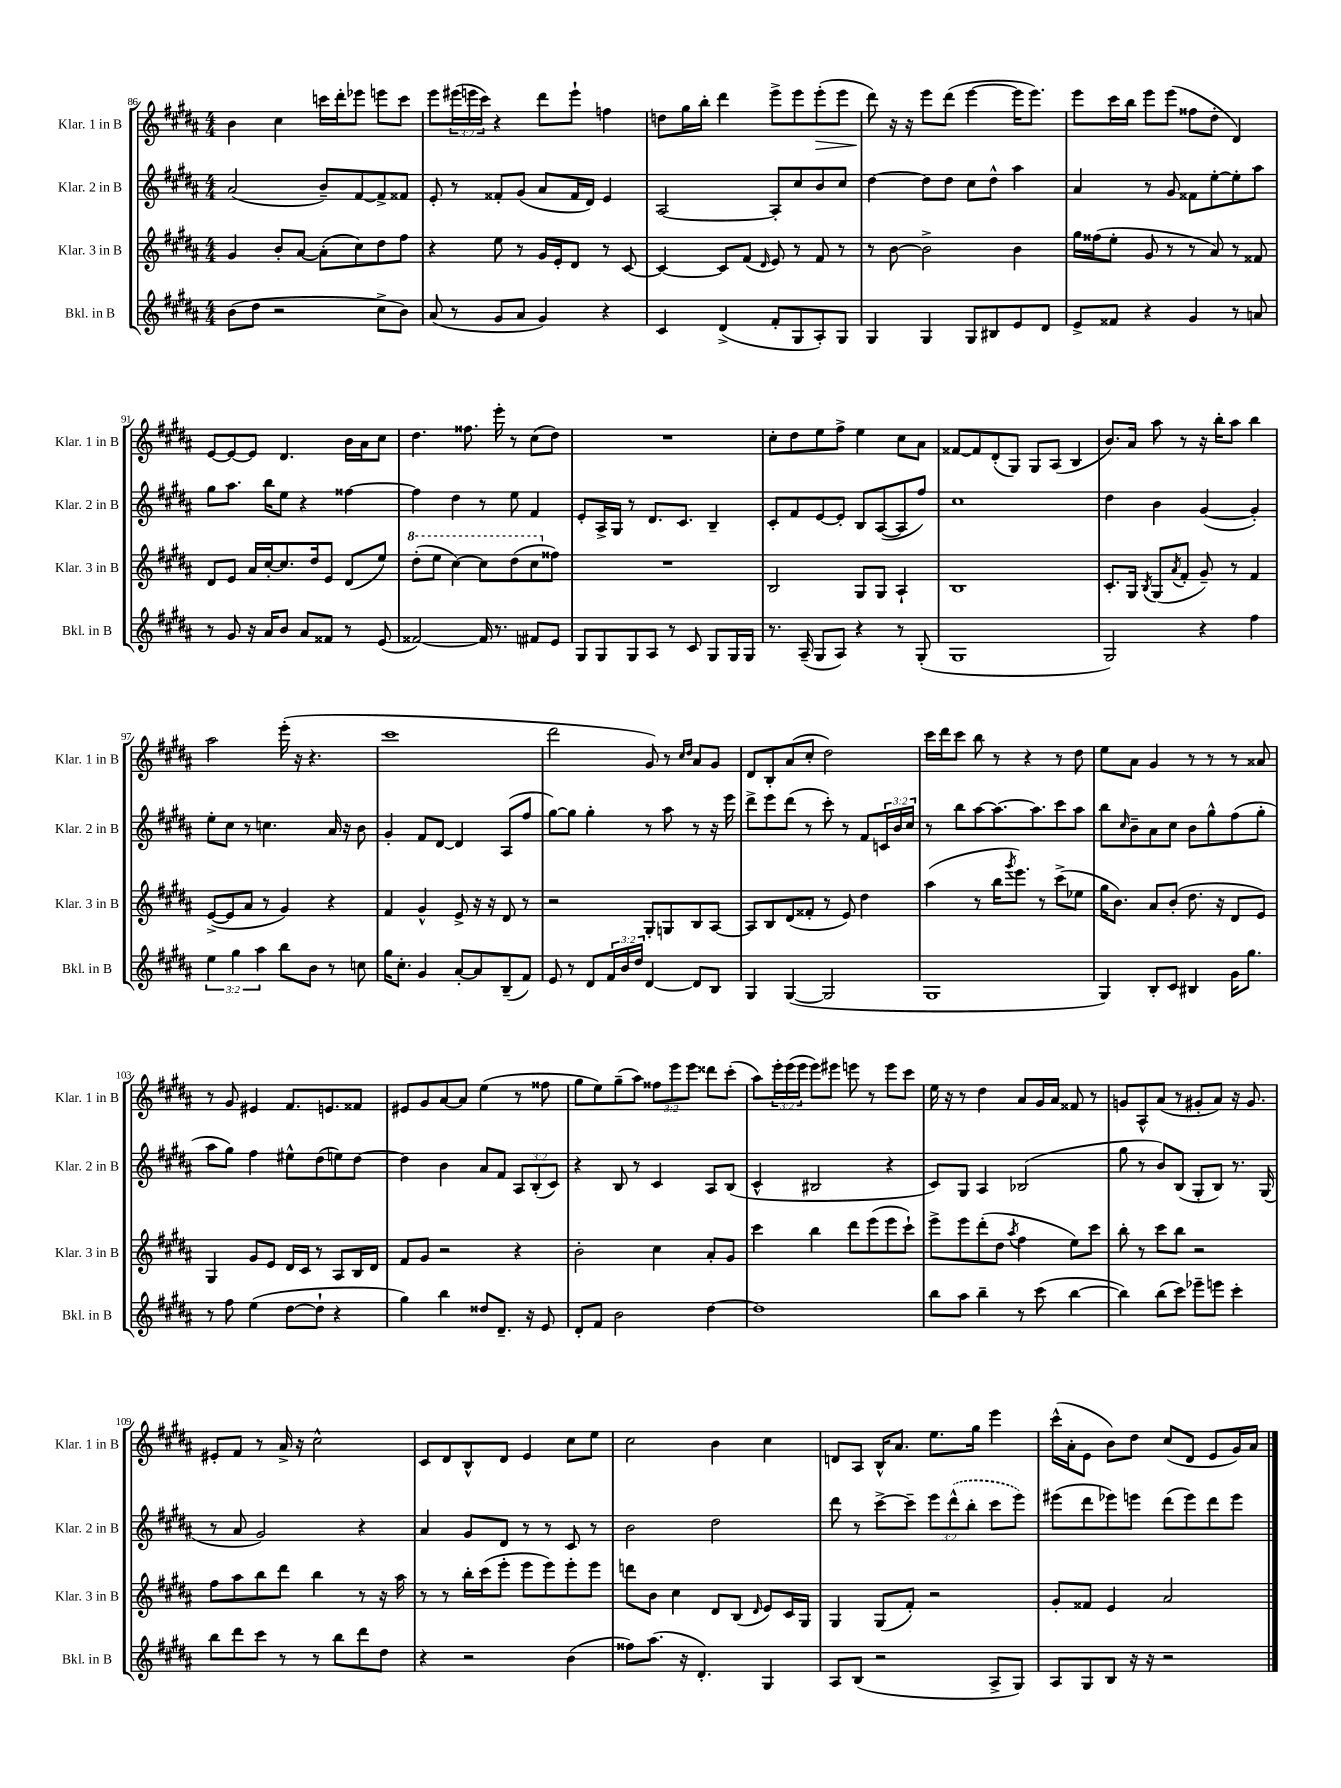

**kern	**kern	**kern	**kern
*staff4	*staff3	*staff2	*staff1
*clefG2	*clefG2	*clefG2	*clefG2
*k[f#c#g#d#a#]	*k[f#c#g#d#a#]	*k[f#c#g#d#a#]	*k[f#c#g#d#a#]
*M4/4	*M4/4	*M4/4	*M4/4
(8b	4g#	(2a#	4b
8dd#	.	.	.
2r	8b'	.	4cc#
.	[8a#	.	.
.	(8a#']	8b~)	16ccc
.	.	.	16ddd#'
.	8cc#)	[8f#	8eee-
8cc#^	8dd#	8f#^]	8eee
8b)	8ff#	8f##	8ccc
=	=	=	=
(8a#	4r	8e'	8eee
8r	.	8r	(24eee#
.	.	.	24eee
.	.	.	24ccc#)
8g#	8ee	8f##'	4r
8a#	8r	(8g#	.
4g#)	16g#	8a#	8ddd#
.	16e'	.	.
.	8d#	16f##	8eee`
.	.	16d#)	.
4r	8r	4e	4ff
.	[8c#	.	.
=	=	=	=
4c#	4c#_	[2A#	8dd
.	.	.	16gg#
.	.	.	16bb'
(4d#^	8c#]	.	4ddd#
.	(8f#	.	.
.	16qqd#	.	.
8f#'	8e)	8A#']	8eee^
8G#	8r	8cc#	8eee
8A#')	8f#	8b	(8eee'
8G#	8r	8cc#	8eee
=	=	=	=
4G#	8r	[4dd#	8ddd#)
.	[8b	.	16r
.	.	.	16r
4G#	2b^]	8dd#]	8eee
.	.	8dd#	(8ddd#
8G#	.	8cc#	[4eee
8B#	.	8dd#^^	.
8e	4b	4aa#	16eee]
.	.	.	8.eee)
8d#	.	.	.
=	=	=	=
8e^	16gg#	4a#	8eee
.	(16ff##	.	.
8f##	8ee'	.	16ccc#
.	.	.	16bb
4r	8g#	8r	8eee
.	8r	8g#	(8eee
4g#	8r	8f##	8ff##
.	8a#)	[8ee'	8dd#'
8r	8r	8ee']	4d#)
8a	8f##	8aa#	.
=	=	=	=
8r	8d#	8gg#	[8e
8g#	8e	8.aa#	8e_
16r	16a#	.	8e]
16a#	[16cc#'	16bb	.
8b	8.cc#]	8ee	4.d#
8a#	.	4r	.
.	16dd#	.	.
8f##	8e	.	.
8r	(8d#	[4ff##	16b
.	.	.	16a#
(8e	8ee)	.	8cc#
=	=	=	=
[2f##)	(8ddd#'	4ff##]	4.dd#
.	8eee	.	.
.	[4ccc#)	4dd#	.
.	.	.	8.ff##
16f##]	8ccc#]	8r	.
8.r	.	.	16eee'
.	(8ddd#	8ee	8r
8f#	8ccc#	4f#	(8cc#
8e	8ff##)	.	8dd#)
=	=	=	=
8G#	1r	8e'	1r
8G#	.	16A#^	.
.	.	16G#	.
8G#	.	8r	.
8A#	.	8.d#	.
8r	.	.	.
.	.	8.c#	.
8c#	.	.	.
8G#	.	4B~	.
16G#	.	.	.
16G#	.	.	.
=	=	=	=
8.r	2B	8c#'	8cc#'
.	.	8f#	8dd#
(16A#~	.	.	.
8G#	.	[8e	8ee
8A#)	.	8e']	8ff#^
4r	8G#	8B	4ee
.	8G#	([8A#	.
8r	4A#`	8A#]	8cc#
(8G#'	.	8ff#)	8a#
=	=	=	=
1G#	1B	1cc#	[8f##
.	.	.	8f##]
.	.	.	(8d#'
.	.	.	8G#)
.	.	.	8G#
.	.	.	(8A#
.	.	.	4B
=	=	=	=
2G#)	8.c#'	4dd#	8.b)
.	16G#	.	16a#
.	8qB	.	.
.	(8G#	4b	8aa#
.	8qa#	.	.
.	8f#'	.	8r
4r	8g#~)	([4g#	16r
.	.	.	16bb'
.	8r	.	8aa#
4ff#	4f#	4g#'])	4bb
=	=	=	=
6ee	([8e^	8ee'	2aa#
.	8e]	8cc#	.
6gg#	.	.	.
.	8a#	8r	.
6aa#	.	.	.
.	8r	4.cc	.
8bb	4g#)	.	(16eee'
.	.	.	16r
8b	.	.	4.r
8r	4r	16a#	.
.	.	16r	.
8cc	.	8b	.
=	=	=	=
16gg#	4f#	4g#'	1ccc#
8.cc#'	.	.	.
4g#	4g#^^	8f#	.
.	.	[8d#	.
[8a#'	8e^	4d#]	.
8a#]	16r	.	.
.	16r	.	.
(8B~	8d#	(8A#	.
8f#)	8r	8ff#	.
=	=	=	=
8e	2r	[8gg#)	2ddd#
8r	.	8gg#]	.
8d#	.	4gg#'	.
24f#	.	.	.
24b	.	.	.
24dd#	.	.	.
[4d#	8G#'	8r	8g#)
.	8G	8aa#	8r
.	.	.	16qqcc#
.	.	.	16qqdd#
8d#]	8B	8r	8a#
8B	[8A#	16r	8g#
.	.	16eee	.
=	=	=	=
4G#	8A#]	8ddd#^	8d#
.	8B	8eee	8B'
([4G#	(8d#	(8ddd#	(8a#
.	8f##'	8r	8cc#'
2G#]	8r	8ccc#')	2dd#)
.	8e)	8r	.
.	4dd#	8f#	.
.	.	24c	.
.	.	24b	.
.	.	24cc#	.
=	=	=	=
1G#	(4aa#	8r	16ccc#
.	.	.	16ddd#
.	.	8bb	8ccc#
.	8r	[8aa#	8bb
.	16bb	8.aa#_	8r
.	8qggg#	.	.
.	8.eee)	.	.
.	.	.	4r
.	.	8.aa#]	.
.	8r	.	.
.	(8ccc#^	8ccc#	8r
.	8ee-	8aa#	8dd#
=	=	=	=
4G#)	16gg#	8bb	8ee
.	8.b)	.	.
.	.	16qqcc#	.
.	.	8b~	8a#
8B'	8a#	8a#	4g#
8c#	(8b'	8cc#	.
4B#	8.dd#	8b	8r
.	.	8gg#^^	8r
.	16r	.	.
16g#	8d#	(8ff#	8r
8.gg#	.	.	.
.	8e)	8gg#'	8a##
=	=	=	=
8r	4G#	8aa#	8r
8ff#	.	8gg#)	8g#
(4ee	8g#	4ff#	4e#
.	8e	.	.
[8dd#	16d#	8ee#^^	8.f#
.	16c#	.	.
8dd#`]	8r	(8dd#	.
.	.	.	8.e
4r	8A#	8ee)	.
.	16B	[8dd#	8f##
.	16d#	.	.
=	=	=	=
4gg#)	8f#	4dd#]	8e#
.	8g#	.	8g#
4bb	2r	4b	[8a#
.	.	.	8a#]
8dd##	.	8a#	(4ee
8.d#~	.	8f#	.
.	4r	12A#	8r
16r	.	.	.
.	.	(12B'	.
8e	.	.	8ff##
.	.	12c#)	.
=	=	=	=
8d#'	2b'	4r	8gg#
8f#	.	.	8ee)
2b	.	8B	(8gg#~
.	.	8r	8aa#)
.	4cc#	4c#	12ff##
.	.	.	12eee
.	.	.	12eee
[4dd#	8a#'	8A#	8ddd##
.	8g#	(8B	(8ccc#'
=	=	=	=
1dd#]	4ccc#	4c#^^	8aa#)
.	.	.	24eee'
.	.	.	(24eee
.	.	.	24eee
.	4bb	2B#	8eee)
.	.	.	8eee#
.	8ddd#	.	8eee
.	(8eee	.	8r
.	8eee	4r	8eee
.	8ccc#`)	.	8ccc#
=	=	=	=
8bb	8eee^	8c#)	16ee
.	.	.	16r
8aa#	8eee	8G#	8r
4bb~	(8ddd#'	4A#	4dd#
.	8dd#	.	.
.	8qaa#	.	.
8r	4ff#	(2B-	8a#
(8ccc#	.	.	16g#
.	.	.	16a#
[4bb	8ee)	.	8f##
.	8ccc#	.	8r
=	=	=	=
4bb])	8bb'	8gg#	8g
.	8r	8r	8A#^^
(8bb	8ccc#	8b)	(8a#
8ccc#)	8bb	(8B	8r
8eee-~	2r	8G#'	8g#'
8eee	.	8B)	8a#)
4ccc#'	.	8.r	16r
.	.	.	8.g#
.	.	(16G#	.
=	=	=	=
8bb	8ff#	8r	8e#'
8ddd#	8aa#	8a#	8f#
8ccc#	8bb	2g#)	8r
8r	8ddd#	.	16a#^
.	.	.	16r
8r	4bb	.	2cc#^^
8bb	.	.	.
8ddd#	8r	4r	.
8dd#	16r	.	.
.	16aa#	.	.
=	=	=	=
4r	8r	4a#	8c#
.	8r	.	8d#
2r	16bb'	8g#	8B^^
.	(16ccc#	.	.
.	8eee'	8d#	8d#
.	8eee	8r	4e
.	8eee)	8r	.
(4b	8eee'	8c#	8cc#
.	8eee	8r	8ee
=	=	=	=
8ff##)	8ddd	2b	2cc#
(8.aa#	8b	.	.
.	4cc#	.	.
16r	.	.	.
4.d#')	.	.	.
.	8d#	2dd#	4b
.	(8B	.	.
.	16qqd#	.	.
4G#	8e)	.	4cc#
.	16c#	.	.
.	16G#	.	.
=	=	=	=
8A#	4G#	8ddd#	8d
(8B	.	8r	8A#
2r	(8G#	[8ccc#^	16B^^
.	.	.	8.a#
.	8f#')	8ccc#~]	.
.	2r	12eee	8.ee
.	.	(12ddd#^^	.
.	.	12bb'	.
.	.	.	16gg#
8A#^	.	8ccc#	4eee
8G#)	.	8eee)	.
=	=	=	=
8A#	8g#'	(8eee#	(16ccc#^^
.	.	.	16a#'
8G#	8f##	8ddd#	8e
8B	4e	8eee-)	8b)
16r	.	8eee	8dd#
16r	.	.	.
2r	2a#	(8ddd#	(8cc#
.	.	8eee)	8d#
.	.	8ddd#	8e
.	.	8eee	16g#)
.	.	.	16a#
==	==	==	==
*-	*-	*-	*-
